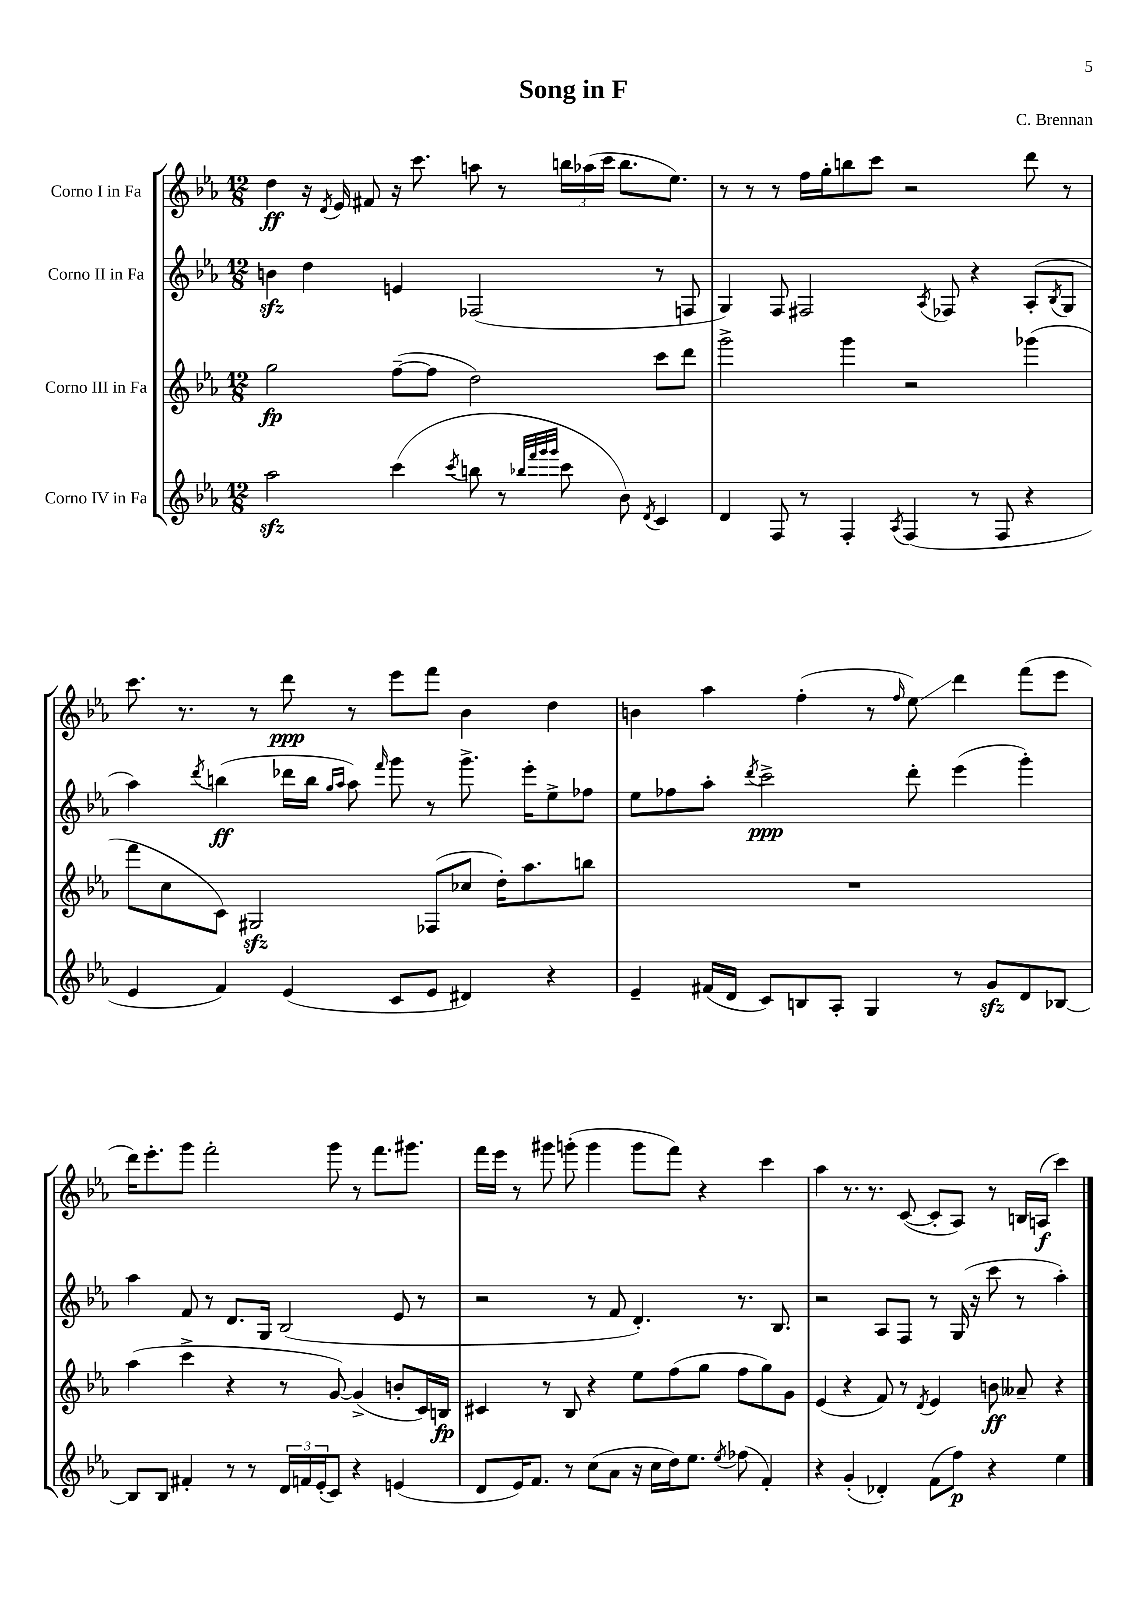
\header { title = "Song in F" composer = "C. Brennan" }
<<
\new StaffGroup <<
\new Staff = "s0" \with { instrumentName = "Corno I in Fa" } {
    \clef treble \key ees \major \numericTimeSignature \time 12/8
    d''4\ff r16 \acciaccatura { d'8 } ees'16 fis'8 r16 c'''8. a''8 r8 \tuplet 3/2 { b''16 aes''16( c'''16 } b''8. ees''8.) |
    r8 r8 r8 f''16 g''16-. b''8 c'''8 r2 d'''8 r8 |
    c'''8. r8. r8 d'''8\ppp r8 ees'''8 f'''8 bes'4 d''4 |
    b'4 aes''4 f''4-.( r8 \grace { f''16 } ees''8\glissando) d'''4 f'''8( ees'''8 |
    d'''16) ees'''8.-. g'''8 f'''2-. g'''8 r8 f'''8. gis'''8. |
    f'''16 ees'''16 r8 gis'''8 g'''8-.( g'''4 g'''8 f'''8) r4 c'''4 |
    aes''4 r8. r8. c'8~( c'8-. aes8) r8 b16 a16\f( c'''4) \bar "|." |
}
\new Staff = "s1" \with { instrumentName = "Corno II in Fa" } {
    \clef treble \key ees \major \numericTimeSignature \time 12/8
    b'4\sfz d''4 e'4 fes2( r8 f8 |
    g4) f8 fis2 \acciaccatura { aes8 } fes8 r4 aes8-.( \acciaccatura { bes8 } g8 |
    aes''4) \acciaccatura { d'''8 } b''4\ff( des'''16 b''16 \grace { g''16 aes''16 } aes''8) \grace { f'''16 } g'''8 r8 g'''8.-> ees'''16-. ees''8-> fes''8 |
    ees''8 fes''8 aes''8-. \acciaccatura { d'''8 } c'''2->\ppp d'''8-. ees'''4( g'''4-.) |
    aes''4 f'8 r8 d'8. g16 bes2( ees'8 r8 |
    r2 r8 f'8 d'4.-.) r8. bes8. |
    r2 aes8 f8 r8 g16( r16 c'''8 r8 aes''4-.) \bar "|." |
}
\new Staff = "s2" \with { instrumentName = "Corno III in Fa" } {
    \clef treble \key ees \major \numericTimeSignature \time 12/8
    g''2\fp f''8~--( f''8 d''2) c'''8 d'''8 |
    g'''2-> g'''4 r2 ges'''4( |
    f'''8 c''8 c'8) gis2\sfz fes8( ces''8 d''16-.) aes''8. b''8 |
    R1. |
    aes''4( c'''4-> r4 r8 g'8~) g'4->( b'8-. c'16) b16\fp |
    cis'4 r8 bes8 r4 ees''8 f''8( g''8 f''8 g''8) g'8 |
    ees'4( r4 f'8) r8 \acciaccatura { d'8 } ees'4 b'8\ff aeses'8-- r4 \bar "|." |
}
\new Staff = "s3" \with { instrumentName = "Corno IV in Fa" } {
    \clef treble \key ees \major \numericTimeSignature \time 12/8
    aes''2\sfz c'''4( \acciaccatura { c'''8 } b''8 r8 \grace { bes''32 f'''32 g'''32 g'''32 } c'''8 bes'8) \acciaccatura { d'8 } c'4 |
    d'4 f8 r8 f4-. \acciaccatura { aes8 } f4( r8 f8 r4 |
    ees'4 f'4) ees'4( c'8 ees'8 dis'4) r4 |
    ees'4-- fis'16( d'16 c'8) b8 aes8-. g4 r8 g'8\sfz d'8 bes8~ |
    bes8 bes8 fis'4-. r8 r8 \tuplet 3/2 { d'16 f'16 ees'16-.( } c'8) r4 e'4( |
    d'8 ees'16) f'8. r8 c''8( aes'8 r16 c''16 d''16) ees''8. \acciaccatura { ees''8 } fes''8( f'4-.) |
    r4 g'4-.( des'4-.) f'8( f''8\p) r4 ees''4 \bar "|." |
}
>>
>>
\layout { \context { \Score \remove "Bar_number_engraver" } }
